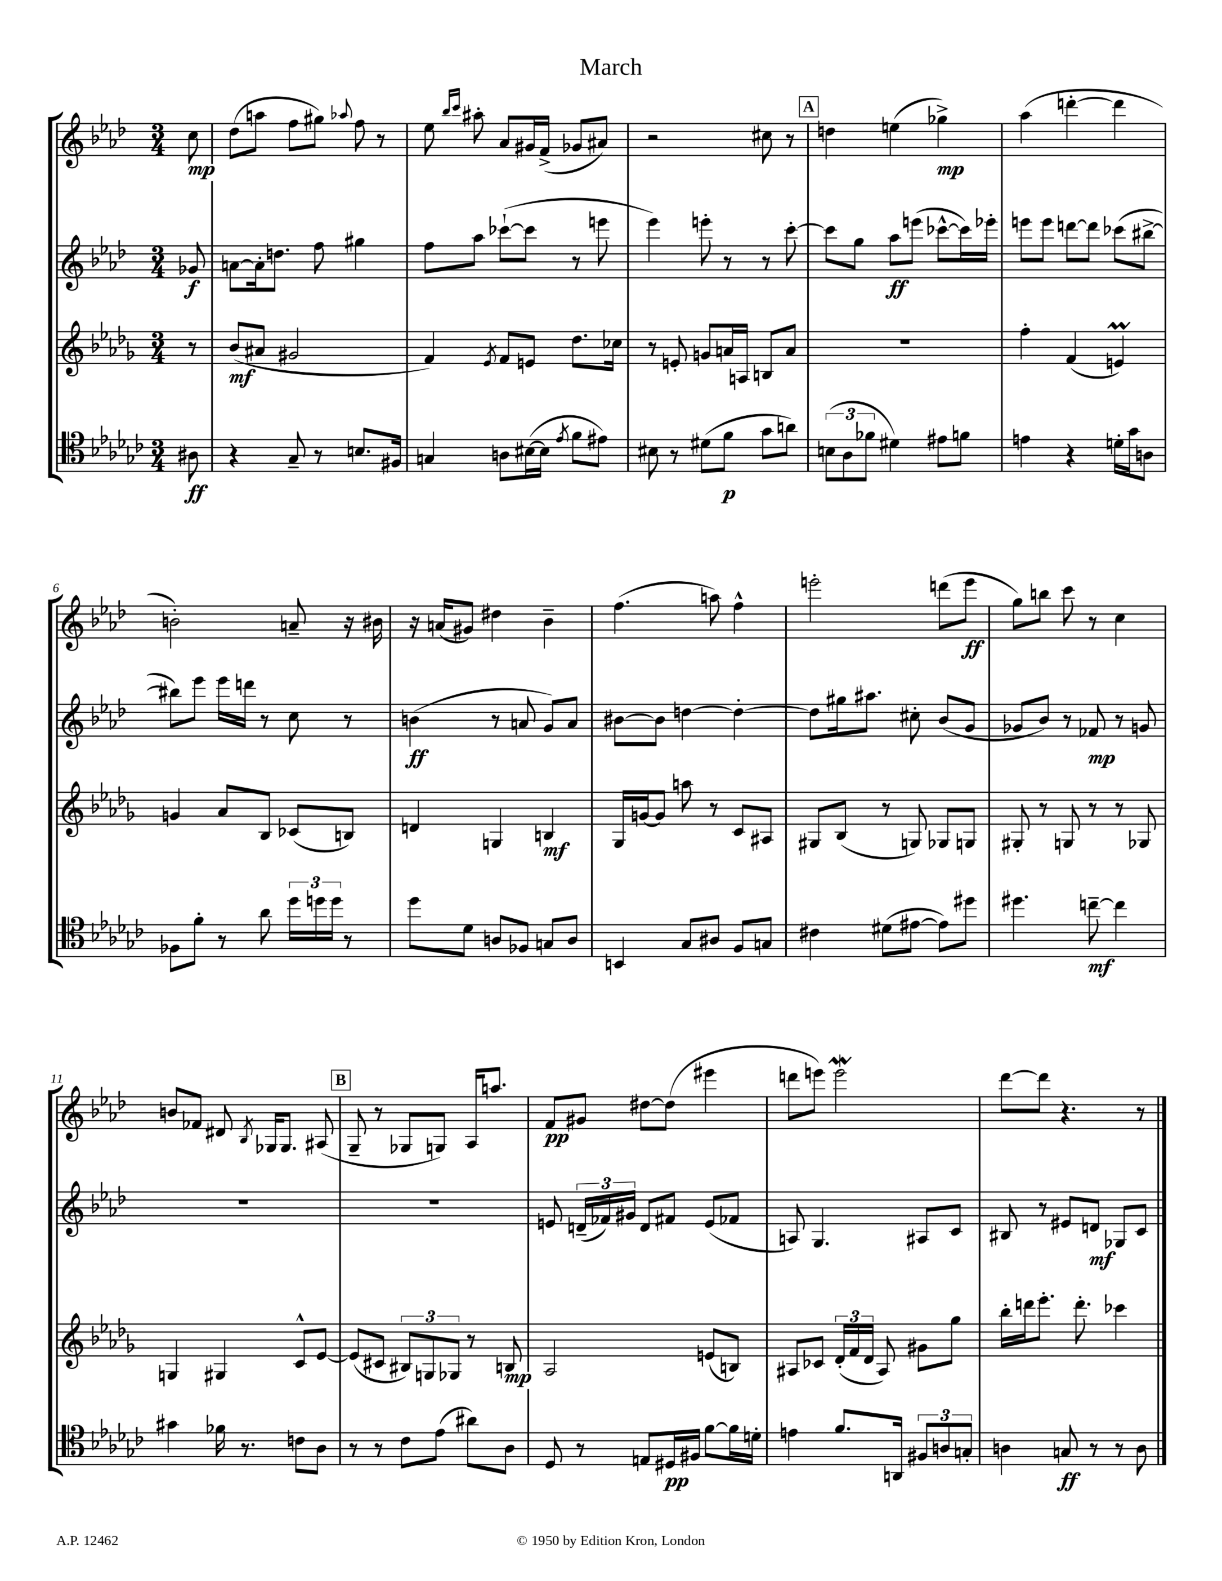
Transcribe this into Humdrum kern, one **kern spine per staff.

**kern	**kern	**kern	**kern
*staff4	*staff3	*staff2	*staff1
*clefC4	*clefG2	*clefG2	*clefG2
*k[b-e-a-d-g-c-]	*k[b-e-a-d-g-]	*k[b-e-a-d-]	*k[b-e-a-d-]
*M3/4	*M3/4	*M3/4	*M3/4
8A#\	8r	8g-/	8cc\
=	=	=	=
4r	(8b-/L	[8a\L	(8dd-\L
.	8a#/J	16a'\]k	8aa\J
.	.	8.dd\J	.
8G-~/	2g#/	.	8ff\L
8r	.	8ff\	8gg#\J)
.	.	.	8qqaa-/
8.B/L	.	4gg#\	8ff\
.	.	.	8r
16F#/Jk	.	.	.
=	=	=	=
4G/	4f/)	8ff\L	8ee-\
.	.	.	16qqbb-/LL
.	.	.	16qqccc/JJ
.	.	8aa-\J	8aa#'\
.	8qe-/	.	.
8A\L	8f/L	([8ccc-`\L	8a-/L
([16B#\L	8e/J	8ccc-\]J	16g#/L
16B#\]JJ	.	.	(16f^/JJ
8qe-/	.	.	.
8f\L	8.dd-\L	8r	8g-/L
8e#\J)	.	8eee\	8a#/J)
.	16cc-\Jk	.	.
=	=	=	=
8B#\	8r	4eee-\)	2r
8r	8e'/	.	.
(8d#\L	8g/L	8eee'\	.
8f\J	16a/L	8r	.
.	16A/JJ	.	.
8g-\L	8B/L	8r	8cc#\
8a\J)	8a/J	[8ccc'\	8r
=	=	=	=
(12B\L	2.r	8ccc\]L	4dd\
12A-\	.	.	.
.	.	8gg\J	.
12f-\J	.	.	.
4d#\)	.	8aa-\L	(4ee\
.	.	(8eee\J	.
8e#\L	.	[8ccc-^^\L	4gg-^\)
8f\J	.	16ccc-\]L)	.
.	.	16eee-'\JJ	.
=	=	=	=
4e\	4ff'\	8eee\L	(4aa-\
.	.	8eee\J	.
4r	(4f/	[8ddd\L	[4ddd'\
.	.	8ddd\]J	.
16d'\LL	4e/)	(8ccc-\L	4ddd\]
16g-\J	.	.	.
8A\J	.	[8bb#^\J	.
=	=	=	=
8F-\L	4g/	8bb#\]L)	2b'\)
8f'\J	.	8eee-\J	.
8r	8a-/L	16eee-\LL	.
.	.	16ddd\JJ	.
8a-\	8B-/J	8r	.
24dd-\LL	(8c-/L	8cc\	8a~/
24dd\	.	.	.
24dd\JJ	.	.	.
8r	8B/J)	8r	16r
.	.	.	16b#\
=	=	=	=
8dd-\L	4d/	(4b\	16r
.	.	.	(16a/LK
8d-\J	.	.	8g#/J)
8A/L	4G/	8r	4dd#\
8F-/J	.	8a/	.
8G/L	4B/	8g/L)	4b-~\
8A/J	.	8a/J	.
=	=	=	=
4BB/	16G-/LL	[8b#\L	(4.ff\
.	[16g/J	.	.
.	8g/]J	8b#\]J	.
8G-/L	8aa\	[4dd\	.
8A#/J	8r	.	8aa\)
8F/L	8c/L	4dd'\_	4ff^^\
8G/J	8A#/J	.	.
=	=	=	=
4c#\	8G#/L	8dd\]L	2eee'\
.	(8B-/J	16gg#\k	.
.	.	8.aa#\J	.
(8d#\L	8r	.	.
[8e#\J	8G/)	8cc#'\	.
8e#\]L)	8G-/L	(8b-/L	(8ddd\L
8dd#\J	8G/J	8g/J	8eee\J
=	=	=	=
4.dd#\	8G#'/	8g-/L	8gg\L)
.	8r	8b-/J)	8bb\J
.	8G/	8r	8ccc\
[8cc~\	8r	8f-/	8r
4cc\]	8r	8r	4cc\
.	8G-/	8g/	.
=	=	=	=
4g#\	4G/	2.r	8b/L
.	.	.	8f-/J
16f-\	4G#/	.	8d#/
8.r	.	.	.
.	.	.	8qB-/
.	.	.	16G-/LK
.	.	.	8.G-/J
8c\L	8c^^/L	.	.
8A-\J	[8e-/J	.	(8A#/
=	=	=	=
8r	(8e-/]L	2.r	8G~/
8r	8c#/J	.	8r
8c-\L	12B#/L)	.	8G-/L
.	12G/	.	.
(8e-\J	.	.	8G/J)
.	12G-/J	.	.
8a#\L)	8r	.	16A-/LK
.	.	.	8.aa/J
8A-\J	8B/	.	.
=	=	=	=
8D-/	2A-/	8e/	8f/L
8r	.	(24d~/LL	8g#/J
.	.	24f-/)	.
.	.	24g#/JJ	.
8E/L	.	8d/L	[8dd#\L
16D#/L	.	8f#/J	(8dd#\]J
16F#/JJ	.	.	.
[8f\L	(8e/L	(8e/L	4eee#\
16f\]L	8B/J)	8f-/J	.
16d'\JJ	.	.	.
=	=	=	=
4e\	8A#/L	8A/)	8ddd\L
.	8c-/J	4.G/	8eee\J)
8.f/L	(24d-'/LL	.	2eee\
.	24f/	.	.
.	24d-/JJ	.	.
.	8A#/)	.	.
16AA/Jk	.	.	.
12F#/L	8g#\L	8A#/L	.
12A/	.	.	.
.	8gg-\J	8c/J	.
12G'/J	.	.	.
=	=	=	=
4A\	16bb-'\LL	8B#/	[8ddd-\L
.	16ddd\J	.	.
.	8.eee-'\J	8r	8ddd-\]J
8G/	.	8e#/L	4.r
.	8.ddd'\	.	.
8r	.	8d/J	.
8r	4ccc-\	8G-/L	.
8A\	.	8c/J	8r
==	==	==	==
*-	*-	*-	*-
